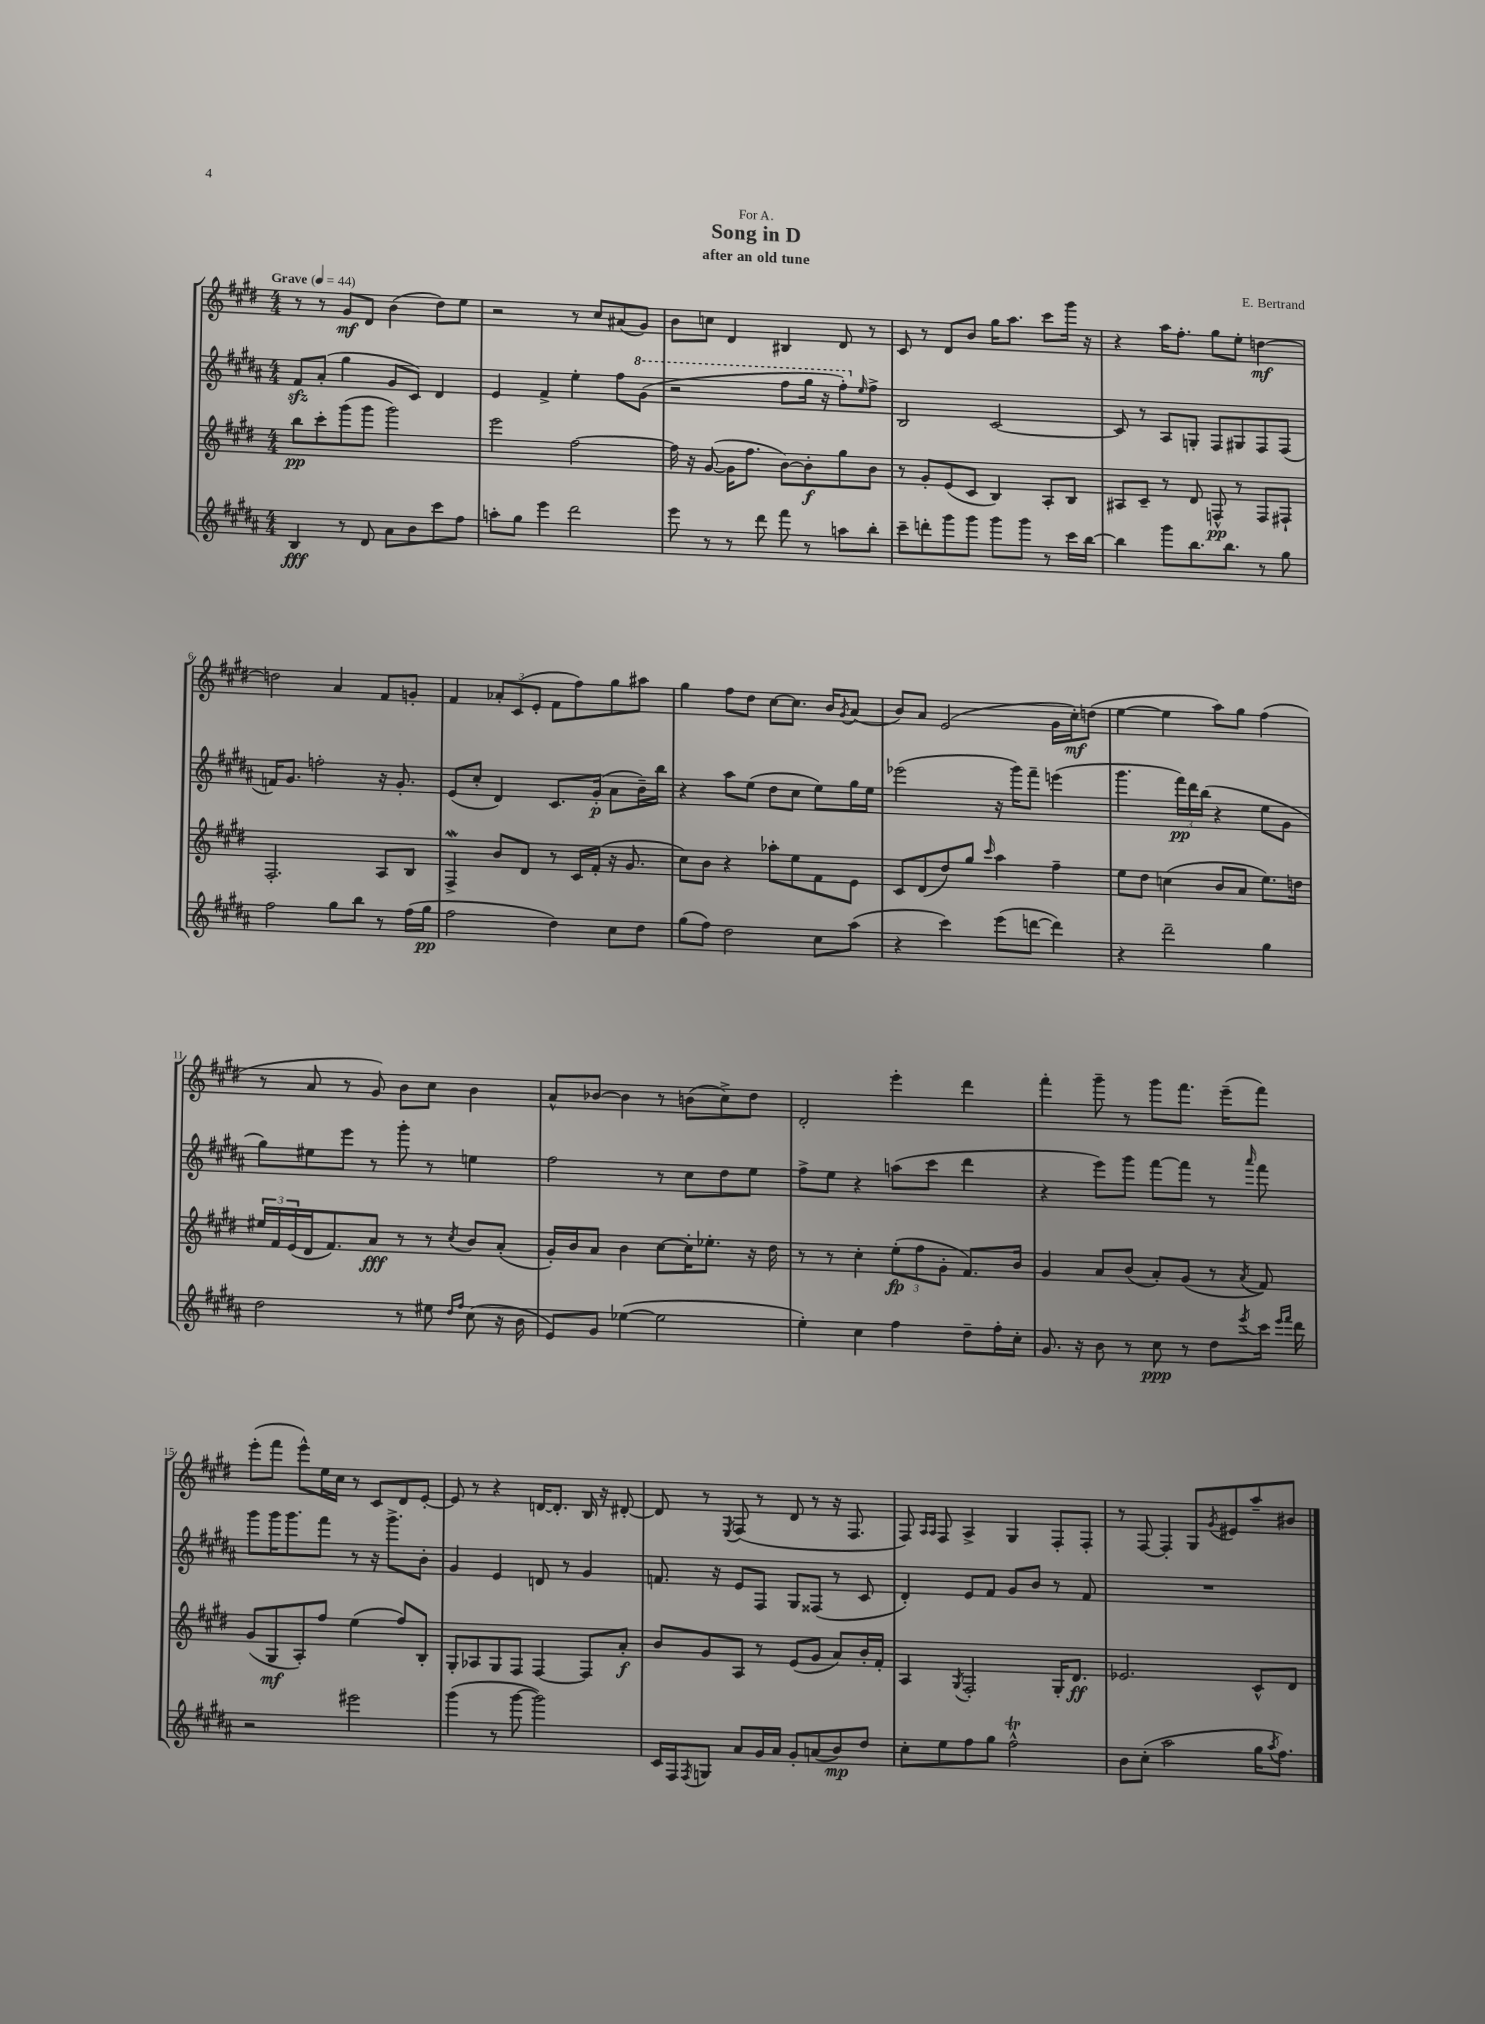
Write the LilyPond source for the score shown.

\header { title = "Song in D" composer = "E. Bertrand" subtitle = "after an old tune" dedication = "For A." }
<<
\new StaffGroup <<
\new Staff = "s0" {
    \clef treble \key e \major \numericTimeSignature \time 4/4 \tempo "Grave" 4 = 44
    r8 r8 gis'8\mf dis'8 b'4( dis''8) e''8 |
    r2 r8 cis''8 ais'8( gis'8) |
    b'8 c''8 dis'4 bis4 dis'8 r8 |
    cis'8 r8 dis'8 b'8 gis''16 a''8. cis'''8 gis'''16 r16 |
    r4 a''16 fis''8.-. gis''8 e''8-. d''4~\mf |
    d''2 a'4 fis'8 g'8-. |
    fis'4 \tuplet 3/2 { aes'8-. cis'8( e'8-. } fis'8 fis''8) gis''8 ais''8 |
    gis''4 fis''8 dis''8 cis''8~ cis''8. b'16 \acciaccatura { gis'8 } a'8( |
    b'8) a'8 e'2( gis'16 cis''16-.\mf) d''8( |
    e''4~ e''4 a''8) gis''8 fis''4( |
    r8 a'8 r8 gis'8) b'8 cis''8 b'4 |
    a'8-^ bes'8~ bes'4 r8 b'8( cis''8->) dis''8 |
    dis'2-. e'''4-. dis'''4 |
    fis'''4-. gis'''8-- r8 gis'''8 fis'''8. e'''16--( fis'''8) |
    e'''8-.( fis'''8 e'''8-^) e''16 cis''16 r8 cis'8 dis'8 e'8~-. |
    e'8 r8 r4 d'16~ d'8.-. b16 r16 dis'8~-. |
    dis'8 r8 \acciaccatura { e8 } fis8( r8 dis'8 r8 r16 fis8. |
    fis8) \grace { a16 a16 } fis8 a4-> gis4 fis8-. fis8-. |
    r8 fis8~ fis4-. gis8 \acciaccatura { gis'8 } eis'8 a''8-- bis'8 \bar "|." |
}
\new Staff = "s1" {
    \clef treble \key b \major \numericTimeSignature \time 4/4
    fis'8\sfz ais'8-.( gis''4 gis'8 cis'8) dis'4 |
    e'4 fis'4-> e''4-. fis''8 \ottava #1 gis''8( |
    r2 fis'''8 gis'''16 r16 fis'''8-.) \ottava #0 \grace { e''16 } fis''8-> |
    b2 cis'2~ |
    cis'8 r8 ais8 g8-. fis8 gis8 fis8 fis8( |
    f'16) gis'8. f''2-. r16 gis'8.-. |
    e'8( cis''8-. dis'4) cis'8. gis'16-.\p( ais'8 b'16--) b''16 |
    r4 ais''8 e''8( dis''8 cis''8 e''8) gis''16 e''16 |
    ees'''2( r16 gis'''16) fis'''8-- e'''4( |
    gis'''4. \tuplet 3/2 { fis'''16\pp) dis'''16 b''16( } r4 e''8 gis'8 |
    gis''8) eis''8 e'''8 r8 gis'''8-. r8 e''4 |
    fis''2 r8 cis''8 dis''8 e''8 |
    fis''8-> e''8 r4 a''8( cis'''8 dis'''4 |
    r4 e'''8) gis'''8 fis'''8~ fis'''8 r8 \grace { ais'''16 } fis'''8 |
    gis'''8 gis'''16 gis'''8. fis'''8 r8 r16 gis'''8.-> b'8-. |
    gis'4 e'4 d'8 r8 gis'4 |
    f'8. r16 e'8 fis8 gis8 fisis8( r8 cis'8 |
    dis'4-.) e'8 fis'8 gis'8 b'8 r8 fis'8 |
    R1 \bar "|." |
}
\new Staff = "s2" {
    \clef treble \key e \major \numericTimeSignature \time 4/4
    b''8\pp cis'''8-. gis'''8( gis'''8 gis'''2) |
    e'''2 fis''2~ |
    fis''16 r16 gis'8~( gis'16 fis''8. b'8~) b'8-.\f gis''8 b'8 |
    r8 gis'8-. e'8( cis'8 b4) a8-. b8 |
    ais8 cis'8-- r8 dis'8 f8-^\pp r8 f8 fis8-! |
    fis2.-. a8 b8 |
    fis4->\mordent b'8 dis'8 r8 cis'16 fis'16-.( r16 gis'8. |
    cis''8) b'8 r4 aes''8-. e''8 fis'8 e'8 |
    cis'8 dis'8( dis''8) gis''8 \grace { cis'''16 } a''4 fis''4-- |
    e''8 dis''8 c''4( b'8 a'8 e''8.) d''16 |
    \tuplet 3/2 { eis''16 fis'16 e'16( } dis'16 fis'8.) a'8\fff r8 r8 \acciaccatura { cis''8 } b'8 a'8-.( |
    gis'16-.) b'16 a'8 b'4 cis''8~ cis''16-. ees''8.-. r16 dis''16 |
    r8 r8 cis''4-. \tuplet 3/2 { e''8-.\fp( fis''8 gis'8-. } fis'8.) b'16 |
    gis'4 a'8 b'8( a'8-.) gis'8( r8 \acciaccatura { a'8 } fis'8) |
    gis'8( gis8\mf a8-.) fis''8 e''4( fis''8) b8-. |
    gis8-. aes8 gis8 fis8 fis4~ fis8 a'8-.\f |
    b'8 gis'8 a8 r8 e'8( gis'8 a'8) b'16-. fis'16-. |
    a4 \acciaccatura { gis8 } fis2-. gis16-. dis'8.\ff |
    ees'2. cis'8-^ dis'8 \bar "|." |
}
\new Staff = "s3" {
    \clef treble \key b \major \numericTimeSignature \time 4/4
    b4\fff r8 dis'8 ais'8 b'8 cis'''8 fis''8 |
    a''8-. gis''8 e'''4 dis'''2 |
    e'''8 r8 r8 dis'''8 fis'''8 r8 a''8 b''8-. |
    cis'''8-- d'''8-. gis'''8 gis'''8 gis'''8 gis'''8 r8 cis'''16 b''16~ |
    b''4 gis'''8 b''8. b''8. r8 gis''8 |
    fis''2 gis''8 b''8 r8 fis''16( gis''16\pp |
    fis''2 dis''4) cis''8 dis''8 |
    gis''8( fis''8) dis''2 cis''8 ais''8( |
    r4 cis'''4) e'''8( d'''8~ d'''4) |
    r4 dis'''2-- gis''4 |
    dis''2 r8 eis''8 \grace { dis''16 fis''16 } cis''8( r16 b'16 |
    e'8) gis'8 ees''4~( ees''2 |
    e''4-.) cis''4 fis''4 dis''8-- fis''16-. cis''16-. |
    gis'8. r16 b'8 r8 cis''8\ppp r8 dis''8 \acciaccatura { e'''8 } cis'''16 \grace { e'''16 fis'''16 } dis'''16 |
    r2 eis'''2 |
    gis'''4( r8 gis'''8~ gis'''2) |
    cis'16 fis16 \acciaccatura { fis8 } g8 ais'8 gis'16 ais'16 gis'8-. a'8( b'8\mp) dis''8 |
    cis''8-. e''8 fis''8 gis''8 fis''2-^\trill |
    b'8 cis''8-.( ais''2 gis''16 \acciaccatura { ais''8 } fis''8.) \bar "|." |
}
>>
>>
